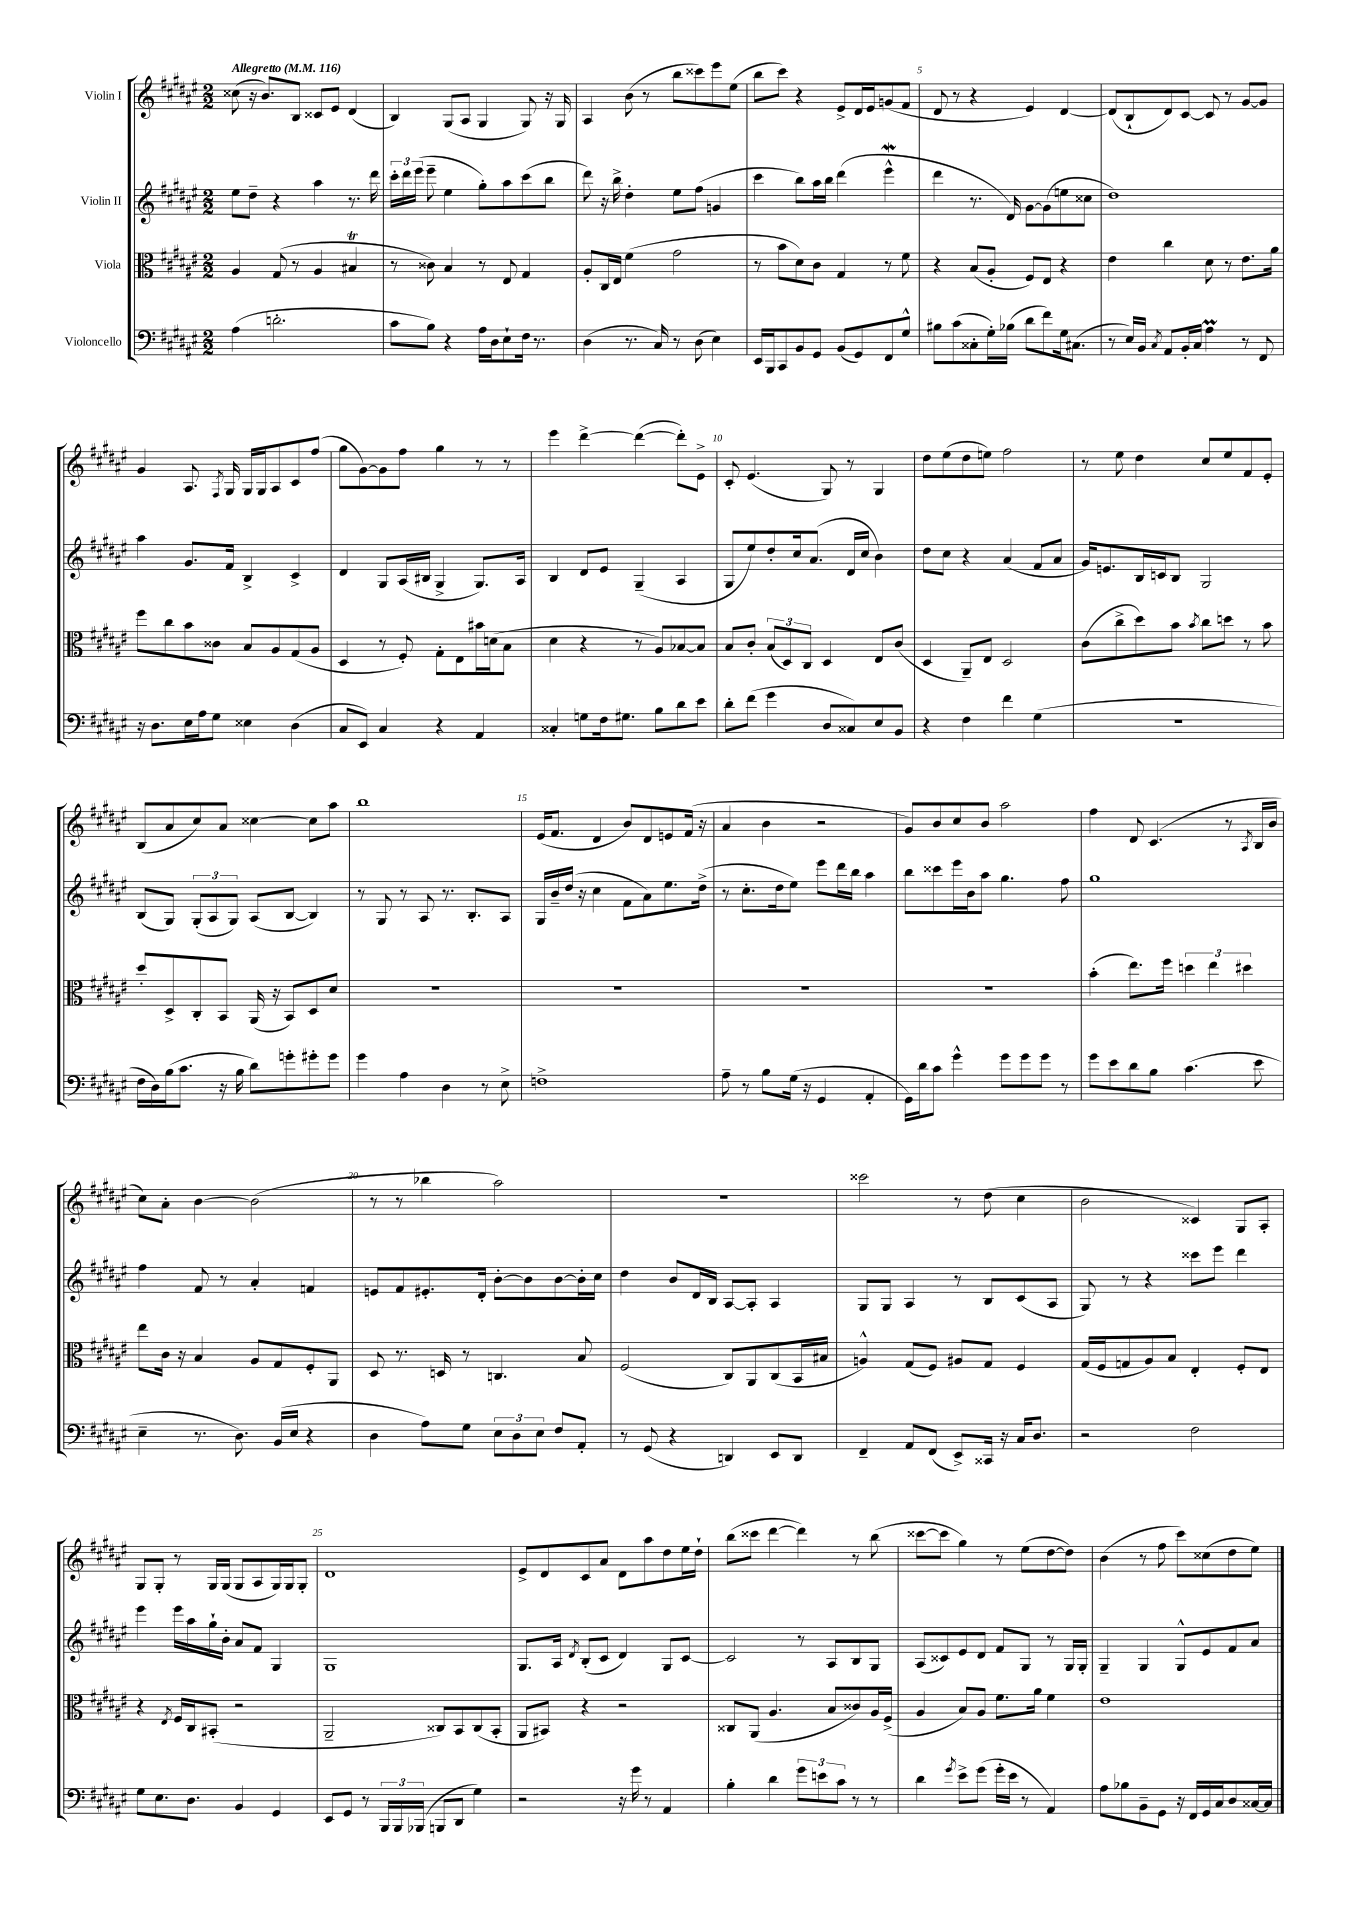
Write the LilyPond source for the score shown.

<<
\new StaffGroup <<
\new Staff = "s0" \with { instrumentName = "Violin I" } {
    \clef treble \key fis \major \numericTimeSignature \time 2/2 \tempo "Allegretto" 4 = 116
    \autoBeamOff cisis''8( r16 b'8.[) b8] cisis'8[ eis'8] dis'4( |
    b4) gis8[( ais8] gis4 gis8) r16 gis16 |
    ais4 b'8( r8 b''8[ cisis'''8) eis'''8 eis''8]( |
    b''8[ cis'''8]) r4 eis'8[-> dis'16 eis'16 g'8( fis'8] |
    dis'8 r8 r4 eis'4) dis'4~ |
    dis'8[( b8-! dis'8) cis'8]~ cis'8 r8 gis'8[~ gis'8] |
    gis'4 ais8. \acciaccatura { fis8 } gis16 gis16[ gis16 ais8 cis'8 fis''8]( |
    gis''8[ gis'8~) gis'8 fis''8] gis''4 r8 r8 |
    eis'''4 dis'''4~-> dis'''4~( dis'''8[-.) eis'8]-> |
    cis'8-. eis'4.( gis8) r8 gis4 |
    dis''8[ eis''8( dis''8 e''8]) fis''2 |
    r8 eis''8 dis''4 cis''8[ eis''8 fis'8 eis'8]-. |
    b8[( ais'8 cis''8) ais'8] cisis''4~ cisis''8[ ais''8] |
    b''1 |
    eis'16[( fis'8.] dis'4 b'8[) dis'8 e'8 fis'16]( r16 |
    ais'4 b'4 r2 |
    gis'8[) b'8 cis''8 b'8] ais''2 |
    fis''4 dis'8 cis'4.( r8 \acciaccatura { ais8 } b16[ b'16] |
    cis''8[) ais'8]-. b'4~ b'2( |
    r8 r8 bes''4 ais''2) |
    R1 |
    cisis'''2 r8 dis''8( cis''4 |
    b'2 cisis'4) gis8[ ais8]-. |
    gis8[ gis8]-. r8 gis16[ gis16]( gis8[ ais8 gis16) gis16 gis8]-. |
    dis'1 |
    eis'8[-> dis'8 cis'8 ais'8] dis'8[ ais''8 dis''8 eis''16 dis''16]-! |
    b''8[( cisis'''8] dis'''4~ dis'''4) r8 b''8( |
    cisis'''8[~ cisis'''8] gis''4) r8 eis''8[( dis''8~ dis''8]) |
    b'4( r8 fis''8 cis'''8[) cisis''8( dis''8 eis''8]) \bar "|." |
}
\new Staff = "s1" \with { instrumentName = "Violin II" } {
    \clef treble \key fis \major \numericTimeSignature \time 2/2
    \autoBeamOff eis''8[ dis''8]-- r4 ais''4 r8. dis'''16 |
    \tuplet 3/2 { cis'''16[-. dis'''16 eis'''16]( } eis'''8-- eis''4 gis''8[-.) ais''8 cis'''8( b''8] |
    dis'''8) r16 b''16-> dis''4-. eis''8[ fis''8]( g'4 |
    cis'''4 b''8[) ais''16 b''16] dis'''4( eis'''4-^\mordent |
    dis'''4 r8. dis'16) gis'8[~ gis'8( e''8 cisis''8] |
    dis''1) |
    ais''4 gis'8.[ fis'16] b4-> cis'4-> |
    dis'4 gis8[ ais16( bis16] gis4-> gis8.[) ais16] |
    b4 dis'8[ eis'8] gis4--( ais4 |
    gis8[ eis''8) dis''8-. cis''16 ais'8.]( dis'16[ cis''16] b'4) |
    dis''8[ cis''8] r4 ais'4( fis'8[ ais'8] |
    gis'16[) e'8. b16 c'16 b8] gis2 |
    b8[( gis8]) \tuplet 3/2 { gis8[-.( ais8 gis8]) } ais8[( b8]~ b4) |
    r8 gis8 r8 ais8 r8. b8.[-. ais8] |
    gis16[ b'16-- dis''16]( r16 cis''4 fis'8[ ais'8) eis''8. dis''16]->( |
    r8 cis''8.[-. dis''16 eis''8]) eis'''8[ dis'''16 b''16] ais''4 |
    b''8[ cisis'''8 eis'''16 b'16 ais''8] gis''4. fis''8 |
    gis''1 |
    fis''4 fis'8 r8 ais'4-. f'4 |
    e'8[ fis'8 eis'8.-. dis'16]-. b'8[~-. b'8 b'8~ b'16-. cis''16] |
    dis''4 b'8[ dis'16 b16] ais8[~ ais8]-. ais4 |
    gis8[ gis8] ais4 r8 b8[ cis'8( ais8] |
    gis8) r8 r4 cisis'''8[ eis'''8] dis'''4 |
    eis'''4 eis'''16[ ais''16 gis''16-! b'16]-. ais'8[ fis'8] gis4 |
    gis1 |
    gis8.[ ais16] \acciaccatura { dis'8 } b8[-.( cis'8] dis'4) gis8[ cis'8]~ |
    cis'2 r8 ais8[ b8 gis8] |
    ais8[( cisis'8) eis'8 dis'8] fis'8[ gis8] r8 gis16[ gis16]-. |
    gis4-- gis4 gis8[-^ eis'8 fis'8 ais'8] \bar "|." |
}
\new Staff = "s2" \with { instrumentName = "Viola" } {
    \clef alto \key fis \major \numericTimeSignature \time 2/2
    \autoBeamOff ais4 gis8( r8 ais4 bis4\trill |
    r8 cisis'8) b4 r8 eis8 gis4 |
    ais8[-. cis16 eis16] fis'4( gis'2 |
    r8 b'8[ dis'8) cis'8] gis4 r8 fis'8 |
    r4 b8[( ais8]-. fis8[) eis8] r4 |
    eis'4 cis''4 dis'8 r8 eis'8.[ ais'16] |
    fis''8[ cis''8 b'8 cisis'8] b8[ ais8 gis8( ais8] |
    dis4 r8 fis8-.) gis8[-. eis8 bis'16 d'16( b8] |
    dis'4 r4 r8 ais8[) bes8~ bes8] |
    b8[ cis'8]-. \tuplet 3/2 { b8[( dis8) cis8] } dis4 eis8[ cis'8]( |
    dis4 ais,8[--) eis8] dis2 |
    cis'8[( cis''8-> dis''8) b'8] \acciaccatura { b'8 } cis''8[ d''8] r8 b'8 |
    dis''8[-. dis8-> cis8-. b,8] ais,16( r16 b,8[) dis8 dis'8] |
    R1 |
    R1 |
    R1 |
    R1 |
    b'4-.( eis''8.[) fis''16] \tuplet 3/2 { d''4 eis''4 dis''4 } |
    eis''8[ cis'16] r16 b4 ais8[ gis8 fis8-. ais,8] |
    dis8 r8. d16 r8 c4. b8 |
    fis2( cis8[) ais,8 cis8( b,16 bis16] |
    a4-^) gis8[( fis8]) ais8[ gis8] fis4 |
    gis16[( fis16 g8 ais8) b8] eis4-. fis8[-. eis8] |
    r4 \acciaccatura { eis8 } fis16[ cis16 bis,8]-.( r2 |
    ais,2-- cisis8[) b,8 cisis8( b,8]-. |
    ais,8[ bis,8]) r4 r2 |
    cisis8[ ais,8]( ais4. b8[ cisis'8) ais16 fis16]->( |
    ais4 b8[) ais8] fis'8.[ ais'16] fis'4 |
    eis'1 \bar "|." |
}
\new Staff = "s3" \with { instrumentName = "Violoncello" } {
    \clef bass \key fis \major \numericTimeSignature \time 2/2
    \autoBeamOff ais4( d'2.-. |
    cis'8[ b8]) r4 ais16[ dis16 eis8-! fis16] r8. |
    dis4( r8. cis16) r8 dis8( eis4) |
    eis,16[ b,,16 cis,8 b,8 gis,8] b,8[( gis,8) fis,8 gis8]-^ |
    bis8[ cis'8( cisis8-. gis16-.) bes16]( dis'8[ fis'8) gis16 cis8.]( |
    r8 eis16[) b,16] \acciaccatura { cis8 } ais,8[ b,16-. cis16] ais4\prall r8 fis,8 |
    r16 dis8.[ eis16 ais16 gis8] eisis4 dis4( |
    cis8[ eis,8]) cis4 r4 ais,4 |
    cisis4-. g8[ fis16 gis8.] b8[ dis'8 eis'8] |
    dis'8[-. fis'8]( gis'4 dis8[ cisis8) eis8 b,8] |
    r4 fis4 fis'4 gis4( |
    R1 |
    fis16[ dis16) b16( cis'8.] r16 b16 dis'8[) g'8-. gis'8-. gis'8] |
    gis'4 ais4 dis4 r8 eis8-> |
    f1-> |
    ais8-- r8 b8[ gis16]( r16 gis,4 ais,4-. |
    gis,16[) dis'16 cis'8] gis'4-^ gis'8[ gis'8 gis'8] r8 |
    gis'8[ eis'8 dis'8 b8] cis'4.( eis'8 |
    eis4-- r8. dis8.) b,16[( eis16] r4 |
    dis4 ais8[) gis8] \tuplet 3/2 { eis8[ dis8 eis8] } fis8[ ais,8]-. |
    r8 gis,8( r4 d,4) eis,8[ d,8] |
    fis,4-- ais,8[ fis,8]( eis,8[->) cisis,16] r16 cis16[ dis8.] |
    r2 fis2 |
    gis8[ eis8. dis8.] b,4 gis,4 |
    eis,8[ gis,8] r8 \tuplet 3/2 { b,,16[ b,,16 bes,,16]( } b,,8[ dis,8] gis4) |
    r2 r16 gis'16 r8 ais,4 |
    b4-. dis'4 \tuplet 3/2 { gis'8[ e'8 cis'8] } r8 r8 |
    dis'4 \acciaccatura { gis'8 } eis'8[-> gis'8]( gis'16[-. eis'16] r8 ais,4) |
    ais8[ bes8 b,8-- gis,8] r16 fis,16[ gis,16 cis16 dis8 cisis16~ cisis16] \bar "|." |
}
>>
>>
\layout { \context { \Score \override BarNumber.break-visibility = ##(#f #t #t) barNumberVisibility = #(every-nth-bar-number-visible 5) } }
